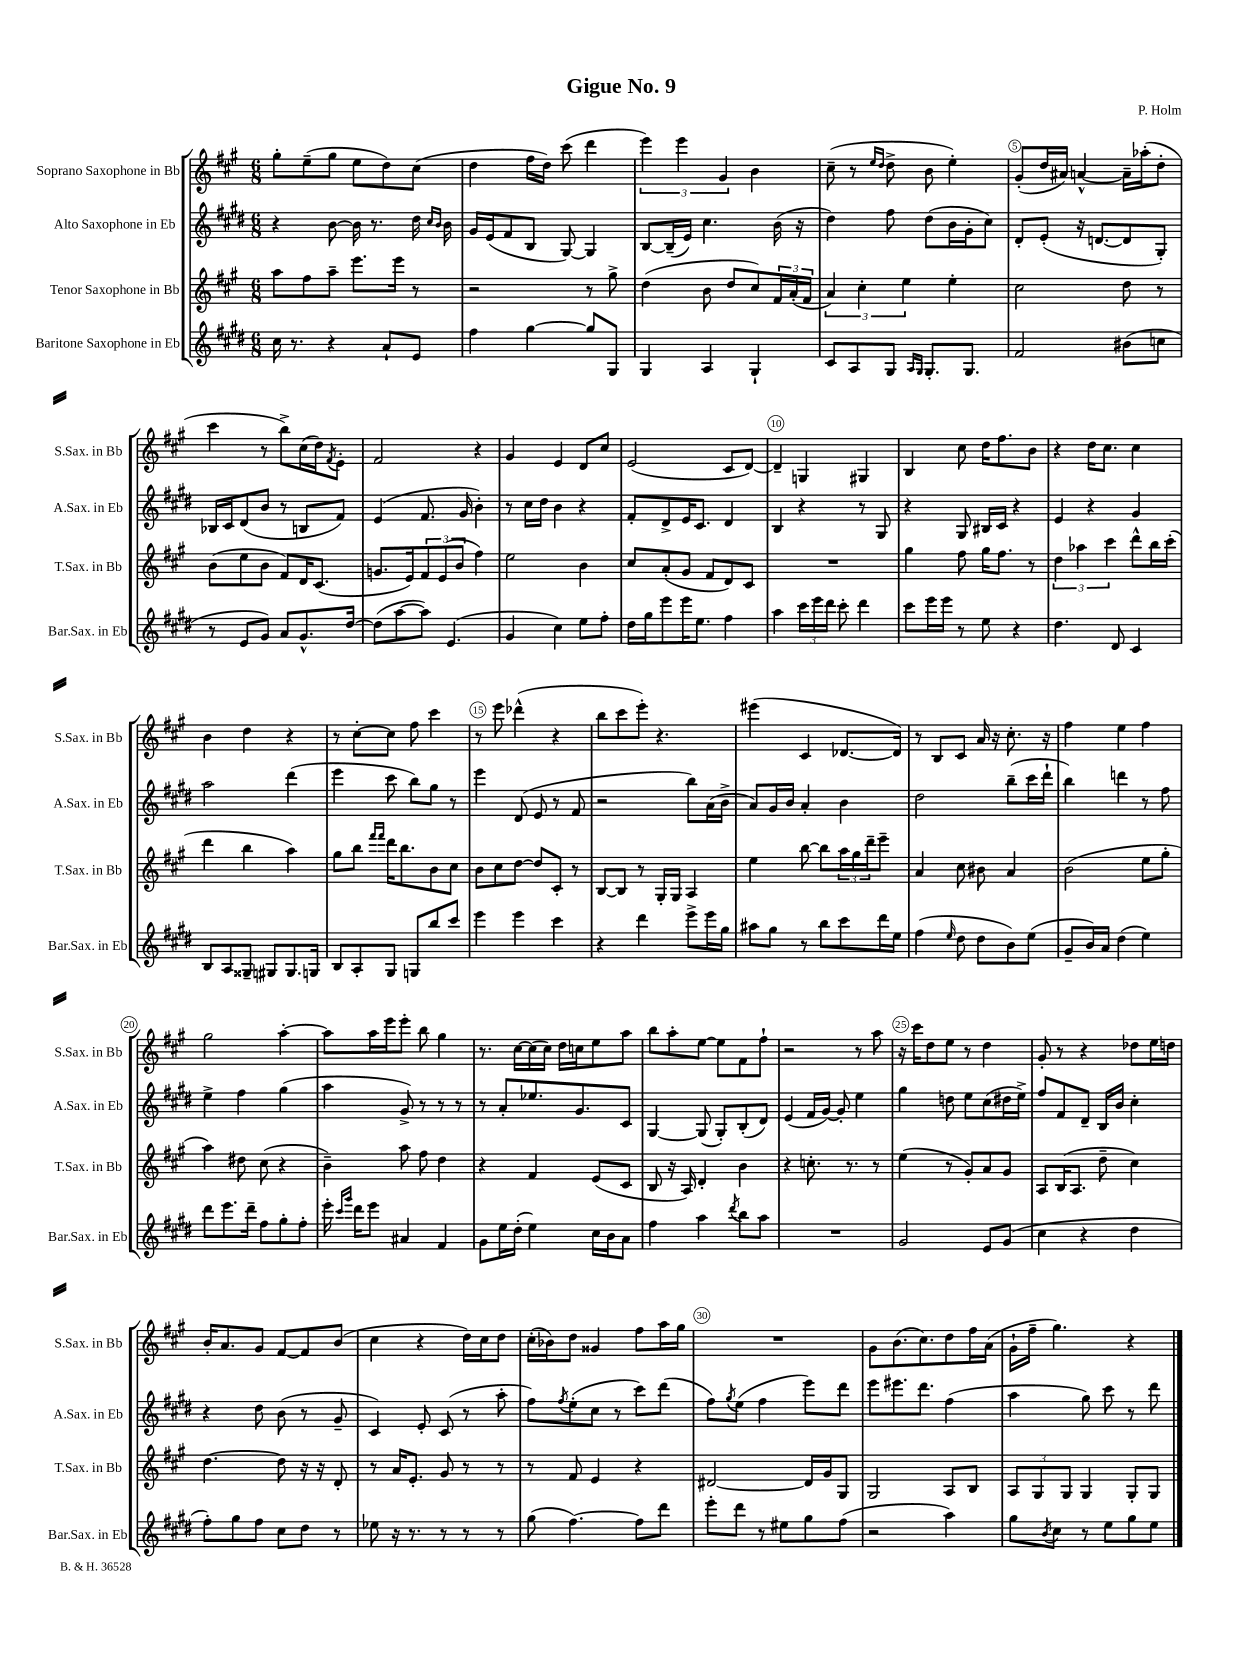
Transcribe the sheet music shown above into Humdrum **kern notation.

**kern	**kern	**kern	**kern
*staff4	*staff3	*staff2	*staff1
*clefG2	*clefG2	*clefG2	*clefG2
*k[f#c#g#d#]	*k[f#c#g#]	*k[f#c#g#d#]	*k[f#c#g#]
*M6/8	*M6/8	*M6/8	*M6/8
16cc#\	8aa\L	4r	8gg#'\L
8.r	.	.	.
.	8ff#\	.	(8ee~\
4r	8aa~\J	[8b\	8gg#\J
.	8.eee\L	16b\]	8ee\L
.	.	8.r	.
8a`/L	.	.	8dd\)
.	16eee\Jk	.	.
8e/J	8r	16dd#\	(8cc#\J
.	.	16qqcc#/LL	.
.	.	16qqb/JJ	.
.	.	16b\	.
=	=	=	=
4ff#\	2r	16g#/LL	4dd\
.	.	(16e/J	.
.	.	8f#/	.
[4gg#\	.	8B/J	16ff#\LL
.	.	.	16dd\JJ)
.	.	[8G#/)	(8ccc#\
8gg#/]L	8r	4G#/]	4ddd\
8G#/J	8gg#^\	.	.
=	=	=	=
4G#/	(4dd\	[8B/L	6eee\)
.	.	(16B~/]L	.
.	.	.	6eee\
.	.	16e/JJ)	.
4A/	8b\	4.cc#\	.
.	.	.	6g#/
.	8dd/L	.	.
4G#`/	8cc#/)	.	4b\
.	24f#/L	(16b\	.
.	(24a'/	.	.
.	.	16r	.
.	24f#/JJ	.	.
=	=	=	=
8c#/L	6a/)	4dd#\)	(8cc#~\
8A/	.	.	8r
.	6cc#'\	.	.
.	.	.	16qqee/LL
.	.	.	16qqdd/JJ
8G#/J	.	8ff#\	8dd^\
.	6ee\	.	.
16qqA/LL	.	.	.
16qqG#/JJ	.	.	.
8.G#'/L	.	(8dd#\L	8b\
.	4ee'\	16b\L	4ee'\)
8.G#/J	.	16g#'\J	.
.	.	8cc#\J)	.
=	=	=	=
2f#/	2cc#\	8d#'/L	(8g#'/L
.	.	(8e'/J	16dd/L
.	.	.	16a#/JJ)
.	.	16r	[4a^^/
.	.	[8.d/L	.
(8b#\L	8dd\	8d/]	16a~\]LL
.	.	.	(16aa-'\J
8cc\J	8r	8G#'/J)	8dd'\J
=	=	=	=
8r	(8b\L	16B-/LL	4ccc#\
.	.	16c#/J	.
8e/L	8ee\	(8d#/	.
8g#/J)	8b\J	8b/J	8r
8a/L	8f#/L)	8r	8bb^\L)
8.g#^^/	16d/K	8B/L	(16cc#\L
.	(8.c#/J	.	16dd\J)
.	.	.	8qf#/
.	.	8f#/J)	8e'\J
[16dd#/Jk	.	.	.
=	=	=	=
(8dd#\]L	8.g/L	(4e/	2f#/
[8aa\	.	.	.
.	16e/k)	.	.
8aa\]J)	12f#/	8.f#/	.
.	(12e/	.	.
(4.e/	.	.	.
.	12b/J	.	.
.	.	16g#/	.
.	4ff#\)	4b'\)	4r
=	=	=	=
4g#/	2ee\	8r	4g#/
.	.	16cc#\LL	.
.	.	16dd#\JJ	.
4cc#\)	.	4b\	4e/
8ee\L	4b\	4r	8d/L
8ff#'\J	.	.	8cc#/J
=	=	=	=
16dd#\LL	8cc#/L	8f#'/L	(2e/
16gg#\J	.	.	.
8eee\	(8a'/	8d#^/	.
16eee\K	8g#/J	16e/K	.
8.ee\J	.	8.c#/J	.
.	8f#/L	.	.
4ff#\	8d/)	4d#/	8c#/L
.	8c#/J	.	[8d/J)
=	=	=	=
4aa\	2.r	4B/	4d~/]
24ccc#\LL	.	4r	4G/
24eee\	.	.	.
24ddd#\JJ	.	.	.
8ccc#'\	.	.	.
4ddd#\	.	8r	4G#/
.	.	8G#/	.
=	=	=	=
8ccc#\L	4gg#\	4r	4B/
16eee\L	.	.	.
16eee\JJ	.	.	.
8r	8ff#\	8G#/	8cc#\
8ee\	16gg#\LK	16B#/LL	16dd\LK
.	8.ff#\J	16c#/JJ	8.ff#\
4r	.	4r	.
.	8r	.	8b\J
=	=	=	=
4.dd#\	6dd\	4e/	4r
.	6aa-\	.	.
.	.	4r	16dd\LK
.	.	.	8.cc#\J
.	6ccc#\	.	.
8d#/	.	.	.
4c#/	8ddd^^\L	4g#/	4cc#\
.	16bb\L	.	.
.	(16ccc#'\JJ	.	.
=	=	=	=
8B/L	4ddd\	2aa\	4b\
8A/	.	.	.
8G##~/J	4bb\	.	4dd\
8G#/L	.	.	.
8.G#/	4aa\)	(4ddd#\	4r
16G/Jk	.	.	.
=	=	=	=
8B/L	8gg#\L	4eee\	8r
8A'/	8bb\J	.	[8cc#'\L
.	16qqfff#/LL	.	.
.	16qqfff#/JJ	.	.
8G#/J	16ddd\LK	8ccc#\	8cc#\]J
.	8.bb\	.	.
8G/L	.	8bb\L)	8ff#\
8bb/	8b\	8gg#\J	4ccc#\
8ccc#/J	8cc#\J	8r	.
=	=	=	=
4eee\	8b\L	4eee\	8r
.	8cc#\	.	8eee\
4eee\	[8dd\J	(8d#/	(4ddd-^^\
.	8dd/]L	8e/	.
4ccc#\	8c#'/J	8r	4r
.	8r	8f#/	.
=	=	=	=
4r	[8B/L	2r	8bb\L
.	8B/]J	.	8ccc#\
4ddd#\	8r	.	8eee'\J)
.	16G#'/LL	.	4.r
.	16G#/JJ	.	.
8eee^\L	4A/	8bb\L)	.
16eee\L	.	(16a\L	.
16gg#\JJ	.	16b^\JJ	.
=	=	=	=
8aa#\L	4ee\	8a/L)	(4eee#\
8gg#\J	.	16g#/L	.
.	.	16b/JJ	.
8r	[8bb\	4a'/	4c#/
8bb\L	8bb\]L	.	.
8ccc#\	24aa\L	4b\	[8.d-/L
.	24gg#\	.	.
.	24ddd~\J	.	.
16ddd#\L	8eee~\J	.	.
16ee\JJ	.	.	16d-/]Jk)
=	=	=	=
(4ff#\	4a/	2dd#\	8r
.	.	.	8B/L
16qqee/	.	.	.
8dd#\	8cc#\	.	8c#/J
8dd#\L	8b#\	.	16a/
.	.	.	16r
8b\)	4a/	(8bb~\L	8.cc#'\
(8ee\J	.	16ccc#\L	.
.	.	16ddd#`\JJ	16r
=	=	=	=
8g#~/L	(2b\	4bb\)	4ff#\
16b/L)	.	.	.
16a/JJ	.	.	.
(4dd#\	.	4ddd\	4ee\
4ee\)	8ee\L	8r	4ff#\
.	8gg#'\J	8ff#\	.
=	=	=	=
8ddd#\L	4aa\)	4ee^\	2gg#\
8.eee\	.	.	.
.	8dd#\	4ff#\	.
16ddd#~\Jk	.	.	.
8ff#\L	(8cc#\	.	.
8gg#'\	4r	(4gg#\	[4aa'\
8ff#'\J	.	.	.
=	=	=	=
16eee'\	4b~\)	4aa\	8aa\]L
16qqccc#/LL	.	.	.
16qqggg#/JJ	.	.	.
16ddd#\LK	.	.	.
8eee\J	.	.	16aa\L
.	.	.	16eee\J
4a#/	8aa\	8g#^/)	8eee'\J
.	8ff#\	8r	8bb\
4f#/	4dd\	8r	4gg#\
.	.	8r	.
=	=	=	=
8g#\L	4r	8r	8.r
16ee\L	.	8a'/L	.
(16dd#'\JJ	.	.	[16cc#\LL
4ee\)	4f#/	8.ee-/	(16cc#\]
.	.	.	16cc#\JJ)
.	.	.	16dd\LL
.	.	8.g#/	16cc\J
16cc#\LL	(8e/L	.	8ee\
16b\J	.	.	.
8a\J	8c#/J	8c#/J	8aa\J
=	=	=	=
4ff#\	8B/	[4G#/	8bb\L
.	16r	.	8aa'\
.	16A/)	.	.
4aa\	4d'/	(8G#/]	[8ee\J
.	.	8G#'/L)	8ee\]L
8qddd#/	.	.	.
8bb\L	4b\	(8B'/	8f#\
8aa\J	.	8d#/J)	8ff#`\J
=	=	=	=
2.r	4r	(4e/	2r
.	8.cc'\	16f#/LL	.
.	.	[16g#/JJ)	.
.	.	8g#'/]	.
.	8.r	.	.
.	.	4ee\	8r
.	8r	.	8aa\
=	=	=	=
2g#/	(4ee\	4gg#\	16r
.	.	.	16ccc#\LK
.	.	.	8dd\
.	8r	8dd\	8ee\J
.	8g#'/L)	8ee\L	8r
8e/L	8a/	(8cc#\	4dd\
(8g#/J	8g#/J	16dd#\L	.
.	.	16ee^\JJ)	.
=	=	=	=
4cc#\	8A/L	8ff#/L	8g#'/
.	(16B/K	8f#/	8r
.	8.A/J	.	.
4r	.	8d#~/J	4r
.	8dd~\	16B/LL	.
.	.	16b/JJ	.
4dd#\	4cc#\)	4cc#'\	8dd-\L
.	.	.	16ee\L
.	.	.	16dd\JJ
=	=	=	=
8ff#'\L)	[4.dd\	4r	16b'/LK
.	.	.	8.a/
8gg#\	.	.	.
8ff#\J	.	8dd#\	8g#/J
8cc#\L	8dd\]	(8b\	[8f#/L
8dd#\J	16r	8r	8f#/]
.	16r	.	.
8r	8d'/	8g#~/	(8b/J
=	=	=	=
8ee-\	8r	4c#/)	4cc#\
16r	16a/LK	.	.
8.r	8.e'/J	.	.
.	.	8e'/	4r
8r	8g#/	(8c#/	.
8r	8r	8r	16dd\LL)
.	.	.	16cc#\J
8r	8r	8aa'\	8dd\J
=	=	=	=
(8gg#\	8r	8ff#\L)	(16cc#'\LL
.	.	.	16b-\J)
.	.	8qff#/	.
[4.ff#\)	8f#/	(8ee'\	8dd\J
.	4e/	8cc#\J	4g##/
.	.	8r	.
8ff#\]L	4r	8ccc#\L)	8ff#\L
8ddd#\J	.	(8ddd#\J	16aa\L
.	.	.	16gg#\JJ
=	=	=	=
8eee'\L	[2d#/	8ff#\L)	2.r
.	.	8qgg#/	.
8ddd#\J	.	(8ee\J	.
8r	.	4ff#\	.
8ee#\L	.	.	.
8gg#\	16d#/]LL	8eee\L)	.
.	16g#/J	.	.
(8ff#\J	8G#/J	8ddd#\J	.
=	=	=	=
2r	2G#/	8eee\L	8g#\L
.	.	8.eee#\	(8.b\
.	.	8.ddd#\J	8.cc#\)
4aa\)	8A/L	(4ff#\	8dd\
.	8B/J	.	16ff#\L
.	.	.	(16a\JJ
=	=	=	=
8gg#\L	12A/L	4aa\	16g#`\LL
.	.	.	16ff#~\JJ
.	12G#/	.	.
8qb/	.	.	.
8cc#\J	.	.	4.gg#\)
.	12G#/J	.	.
8r	4G#/	8gg#\)	.
8ee\L	.	8ccc#\	.
8gg#\	8G#'/L	8r	4r
8ee\J	8G#/J	8ddd#\	.
==	==	==	==
*-	*-	*-	*-
